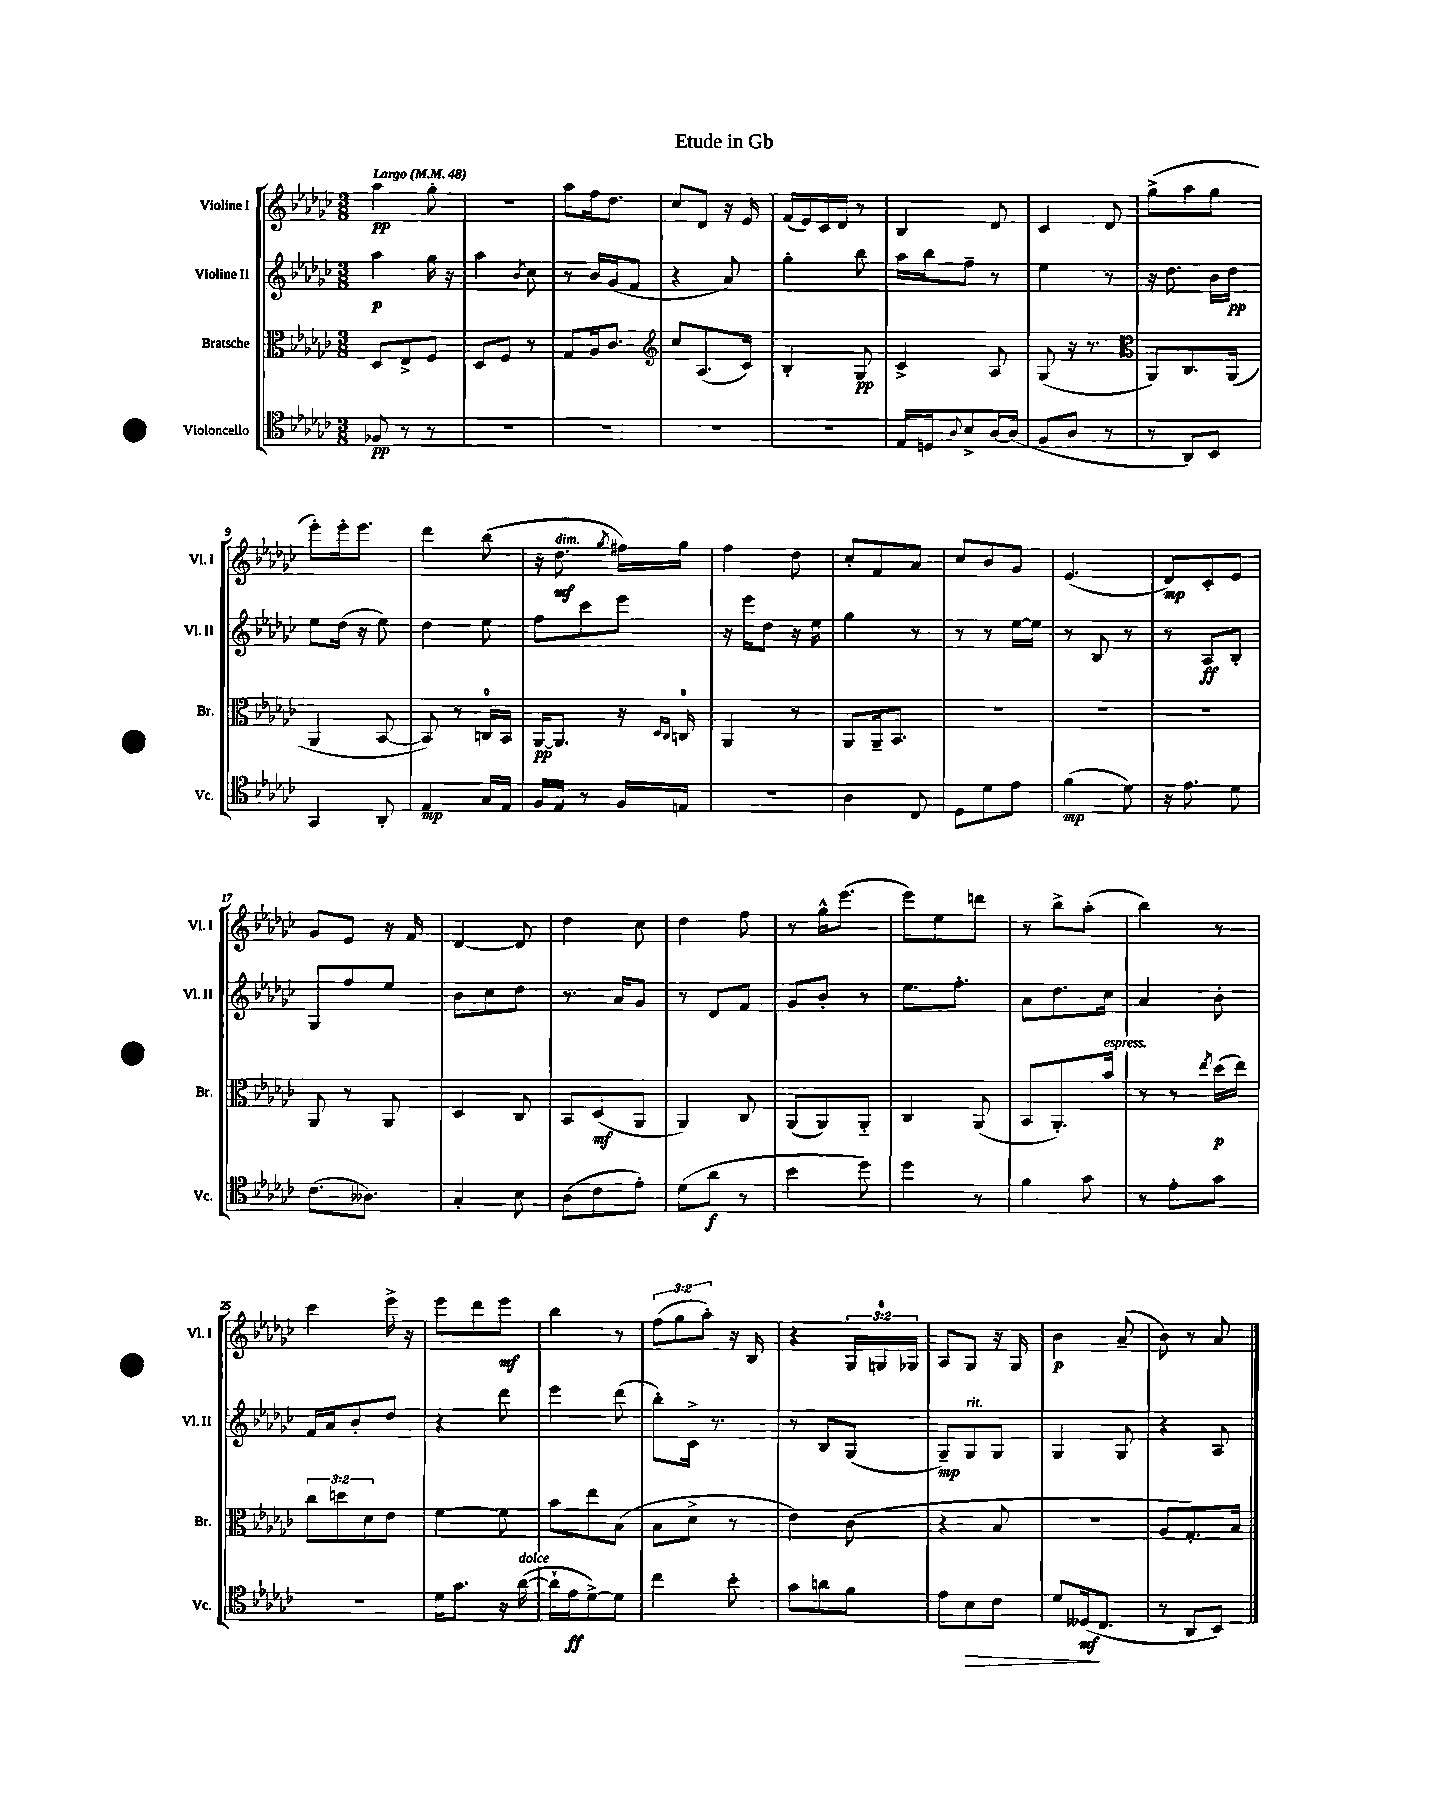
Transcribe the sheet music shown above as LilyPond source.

\header { title = "Etude in Gb" }
<<
\new StaffGroup <<
\new Staff = "s0" \with { instrumentName = "Violine I" shortInstrumentName = "Vl. I" } {
    \clef treble \key ges \major \numericTimeSignature \time 3/8 \override Staff.TupletNumber.text = #tuplet-number::calc-fraction-text \tempo "Largo" 4 = 48
    aes''4\pp ges''8-. |
    R4. |
    aes''8 f''16 des''8. |
    ces''8 des'8 r16 ees'16 |
    f'16( ees'16) ces'16 des'16 r8 |
    bes4 des'8 |
    ces'4 des'8 |
    ges''8->( aes''8 ges''8 |
    ees'''8-.) ees'''16-. ees'''8. |
    des'''4 bes''8( |
    r16 des''8.\mf^\markup { \italic "dim." } \acciaccatura { ges''8 } fis''16) ges''16 |
    f''4 des''8 |
    ces''8-. f'8 aes'8 |
    ces''8 bes'8 ges'8 |
    ees'4.( |
    des'8\mp) ces'8-. ees'8 |
    ges'8 ees'8 r16 f'16 |
    des'4~ des'8 |
    des''4 ces''8 |
    des''4 f''8 |
    r8 ges''16-^ ees'''8.( |
    ees'''8) ees''8 d'''8 |
    r8 bes''8-> aes''8-.( |
    bes''4) r8 |
    ces'''4 ees'''16-> r16 |
    ees'''8 des'''8 ees'''8\mf |
    bes''4 r8 |
    \tuplet 3/2 { f''8( ges''8 aes''8-.) } r16 bes16 |
    r4 \tuplet 3/2 { ges16 g16-0 ges16 } |
    aes8 ges8 r16 ges16 |
    bes'4\p aes'8--( |
    bes'8) r8 aes'8 \bar "|." |
}
\new Staff = "s1" \with { instrumentName = "Violine II" shortInstrumentName = "Vl. II" } {
    \clef treble \key ges \major \numericTimeSignature \time 3/8
    aes''4\p ges''16 r16 |
    aes''4 \acciaccatura { bes'8 } ces''8 |
    r8 bes'16 ges'16( f'8 |
    r4 aes'8) |
    ges''4-. bes''8 |
    aes''16 bes''16 f''8-- r8 |
    ees''4 r8 |
    r16 des''8. bes'16 des''16\pp |
    ees''8 des''16( r16 ees''8) |
    des''4 ees''8 |
    f''8 ces'''8 ees'''8 |
    r16 ees'''16 des''8 r16 ees''16 |
    ges''4 r8 |
    r8 r8 ees''16~ ees''16 |
    r8 bes8 r8 |
    r8 aes8\ff bes8-. |
    ges8 f''8 ees''8 |
    bes'8 ces''8 des''8 |
    r8. aes'16 ges'8 |
    r8 des'8 f'8 |
    ges'8 bes'8-. r8 |
    ees''8. f''8.-. |
    aes'8 des''8. ces''16 |
    aes'4 bes'8-. |
    f'16 aes'16 bes'8-. des''8 |
    r4 des'''8 |
    ees'''4 des'''8( |
    bes''8-.) ces'16-> r8. |
    r8 bes8 ges8( |
    ges8--\mp) ges8^\markup { \italic "rit." } ges8 |
    ges4 ges8 |
    r4 aes8 \bar "|." |
}
\new Staff = "s2" \with { instrumentName = "Bratsche" shortInstrumentName = "Br." } {
    \clef alto \key ges \major \numericTimeSignature \time 3/8 \override Staff.TupletNumber.text = #tuplet-number::calc-fraction-text
    des8 ees8-> f8 |
    des8 f8 r8 |
    ges8 aes16 ces'8. |
    \clef treble ces''8 aes8.( ces'16) |
    bes4-. ges8\pp |
    ces'4-> aes8 |
    ges8( r16 r8. |
    \clef alto aes,8) ces8. aes,16( |
    aes,4 bes,8~ |
    bes,8) r8 c16-0 bes,16 |
    aes,16~\pp aes,8. r16 \grace { des16 ces16 } c16-0 |
    aes,4 r8 |
    aes,8 aes,16-- bes,8. |
    R4. |
    R4. |
    R4. |
    aes,8 r8 aes,8 |
    des4 ces8 |
    bes,8 des8\mf( aes,8 |
    aes,4) ces8 |
    aes,8( aes,8) aes,8-_ |
    ces4 aes,8( |
    bes,8 aes,8.-.) bes'16^\markup { \italic "espress." } |
    r8 r8 \acciaccatura { ees''8 } des''16\p( ees''16) |
    \tuplet 3/2 { ces''8 d''8 des'8 } ees'8 |
    f'4~ f'8 |
    bes'8 ees''8 bes8( |
    bes8 des'8-> r8 |
    ees'4) ces'8( |
    r4 bes8 |
    r4. |
    aes8 ges8.-.) bes16 \bar "|." |
}
\new Staff = "s3" \with { instrumentName = "Violoncello" shortInstrumentName = "Vc." } {
    \clef tenor \key ges \major \numericTimeSignature \time 3/8
    fes8\pp r8 r8 |
    R4. |
    R4. |
    R4. |
    R4. |
    ees16 d16 \appoggiatura { aes8 } bes8-> aes16~ aes16( |
    f8 aes8 r8 |
    r8 aes,8) bes,8 |
    ges,4 aes,8-. |
    ees4\mp ges16 ees16 |
    f16 ees16 r8 f16 e16 |
    R4. |
    aes4 ces8 |
    des8 des'8 ees'8 |
    f'4\mp( des'8) |
    r16 ees'8. des'8 |
    ces'8.( aeses8.) |
    ges4-. bes8 |
    aes8( ces'8 ees'8-.) |
    des'8( aes'8\f r8 |
    bes'4 des''8) |
    des''4 r8 |
    f'4 ges'8 |
    r8 ees'8-. ges'8 |
    R4. |
    des'16 ges'8. r16 aes'16~^\markup { \italic "dolce" }( |
    aes'16-! ees'16\ff des'8~->) des'8 |
    ces''4 bes'8-. |
    ges'8 a'8 f'8 |
    ees'8 bes8\> ces'8 |
    des'8 deses16\mf\!( ces8. |
    r8 aes,8 bes,8) \bar "|." |
}
>>
>>
